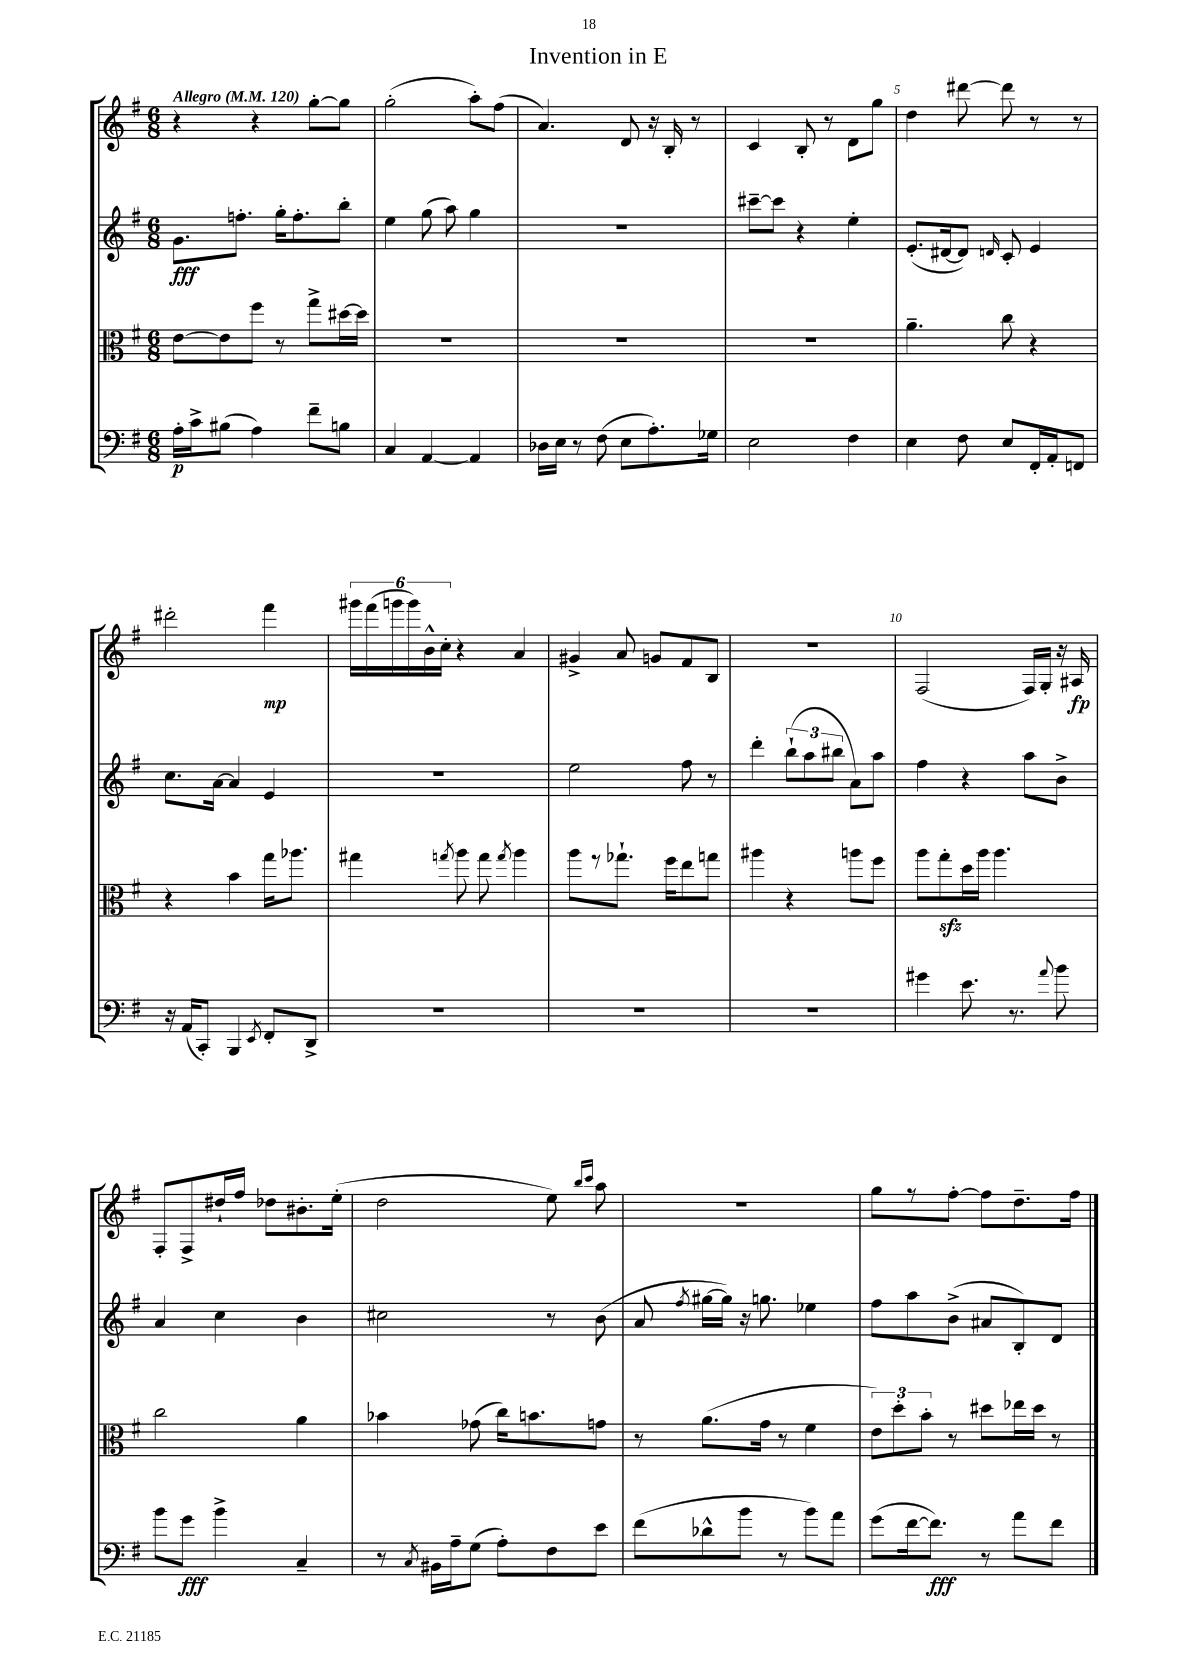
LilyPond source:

\header { title = "Invention in E" }
<<
\new StaffGroup <<
\new Staff = "s0" {
    \clef treble \key g \major \numericTimeSignature \time 6/8 \tempo "Allegro" 4 = 120
    \autoBeamOff r4 r4 g''8[~-. g''8] |
    g''2-.( a''8[-.) fis''8]( |
    a'4.) d'8 r16 b16-. r8 |
    c'4 b8-. r8 d'8[ g''8] |
    d''4 dis'''8~ dis'''8 r8 r8 |
    dis'''2-. fis'''4\mp |
    \tuplet 6/4 { gis'''16[ fis'''16( g'''16 g'''16) b'16-^ c''16]-. } r4 a'4 |
    gis'4-> a'8 g'8[ fis'8 b8] |
    R2. |
    fis2( fis16[) g16]-. r16 ais16\fp |
    fis8[-. fis8-> dis''16-! fis''16] des''8[ bis'8.-. e''16]-.( |
    d''2 e''8) \grace { b''16[ c'''16] } a''8 |
    R2. |
    g''8[ r8 fis''8]~-. fis''8[ d''8.-- fis''16] \bar "|." |
}
\new Staff = "s1" {
    \clef treble \key g \major \numericTimeSignature \time 6/8
    \autoBeamOff g'8.[\fff f''8.]-. g''16[-. f''8.-. b''8]-. |
    e''4 g''8( a''8) g''4 |
    R2. |
    cis'''8[~-- cis'''8] r4 e''4-. |
    e'8.[-.( dis'16~ dis'8]) \grace { d'16 } c'8-. e'4 |
    c''8.[ a'16]~ a'4 e'4 |
    R2. |
    e''2 fis''8 r8 |
    d'''4-. \tuplet 3/2 { b''8[-!( a''8 bis''8] } a'8[) a''8] |
    fis''4 r4 a''8[ b'8]-> |
    a'4 c''4 b'4 |
    cis''2 r8 b'8( |
    a'8 \acciaccatura { fis''8 } gis''16[~ gis''16]) r16 g''8. ees''4 |
    fis''8[ a''8 b'8]->( ais'8[ b8-.) d'8] \bar "|." |
}
\new Staff = "s2" {
    \clef alto \key g \major \numericTimeSignature \time 6/8
    \autoBeamOff e'8[~ e'8 fis''8] r8 g''8[-> dis''16~ dis''16] |
    R2. |
    R2. |
    R2. |
    a'4.-- c''8 r4 |
    r4 b'4 g''16[ aes''8.] |
    gis''4 \acciaccatura { g''8 } a''8 g''8 \acciaccatura { g''8 } a''4 |
    a''8[ r8 ges''8.]-! fis''16[ e''8 g''8] |
    ais''4 r4 a''8[ fis''8] |
    a''8[ g''8-.\sfz d''16 a''16] a''4. |
    c''2 a'4 |
    bes'4 ges'8( c''16[) b'8. g'8] |
    r8 a'8.[( g'16] r8 fis'4 |
    \tuplet 3/2 { e'8[) d''8-. b'8]-. } r8 dis''8[ ees''16 dis''16] r8 \bar "|." |
}
\new Staff = "s3" {
    \clef bass \key g \major \numericTimeSignature \time 6/8
    \autoBeamOff a16[-.\p c'16-> bis8]( a4) fis'8[-- b8] |
    c4 a,4~ a,4 |
    des16[ e16] r8 fis8( e8[ a8.-.) ges16] |
    e2 fis4 |
    e4 fis8 e8[ fis,16-. a,16-. f,8] |
    r16 a,16[( c,8]-.) b,,4 \acciaccatura { e,8 } fis,8[-. d,8]-> |
    R2. |
    R2. |
    R2. |
    gis'4 e'8. r8. \appoggiatura { a'8 } b'8 |
    b'8[ g'8]\fff b'4-> c4-- |
    r8 \acciaccatura { c8 } bis,16[ a16-- g8]( a8[-.) fis8 e'8] |
    fis'8[( des'8-^ b'8] r8 b'8[) a'8] |
    g'8[( fis'16~ fis'8.]\fff) r8 a'8[ fis'8] \bar "|." |
}
>>
>>
\layout { \context { \Score \override BarNumber.break-visibility = ##(#f #t #t) barNumberVisibility = #(every-nth-bar-number-visible 5) } }
